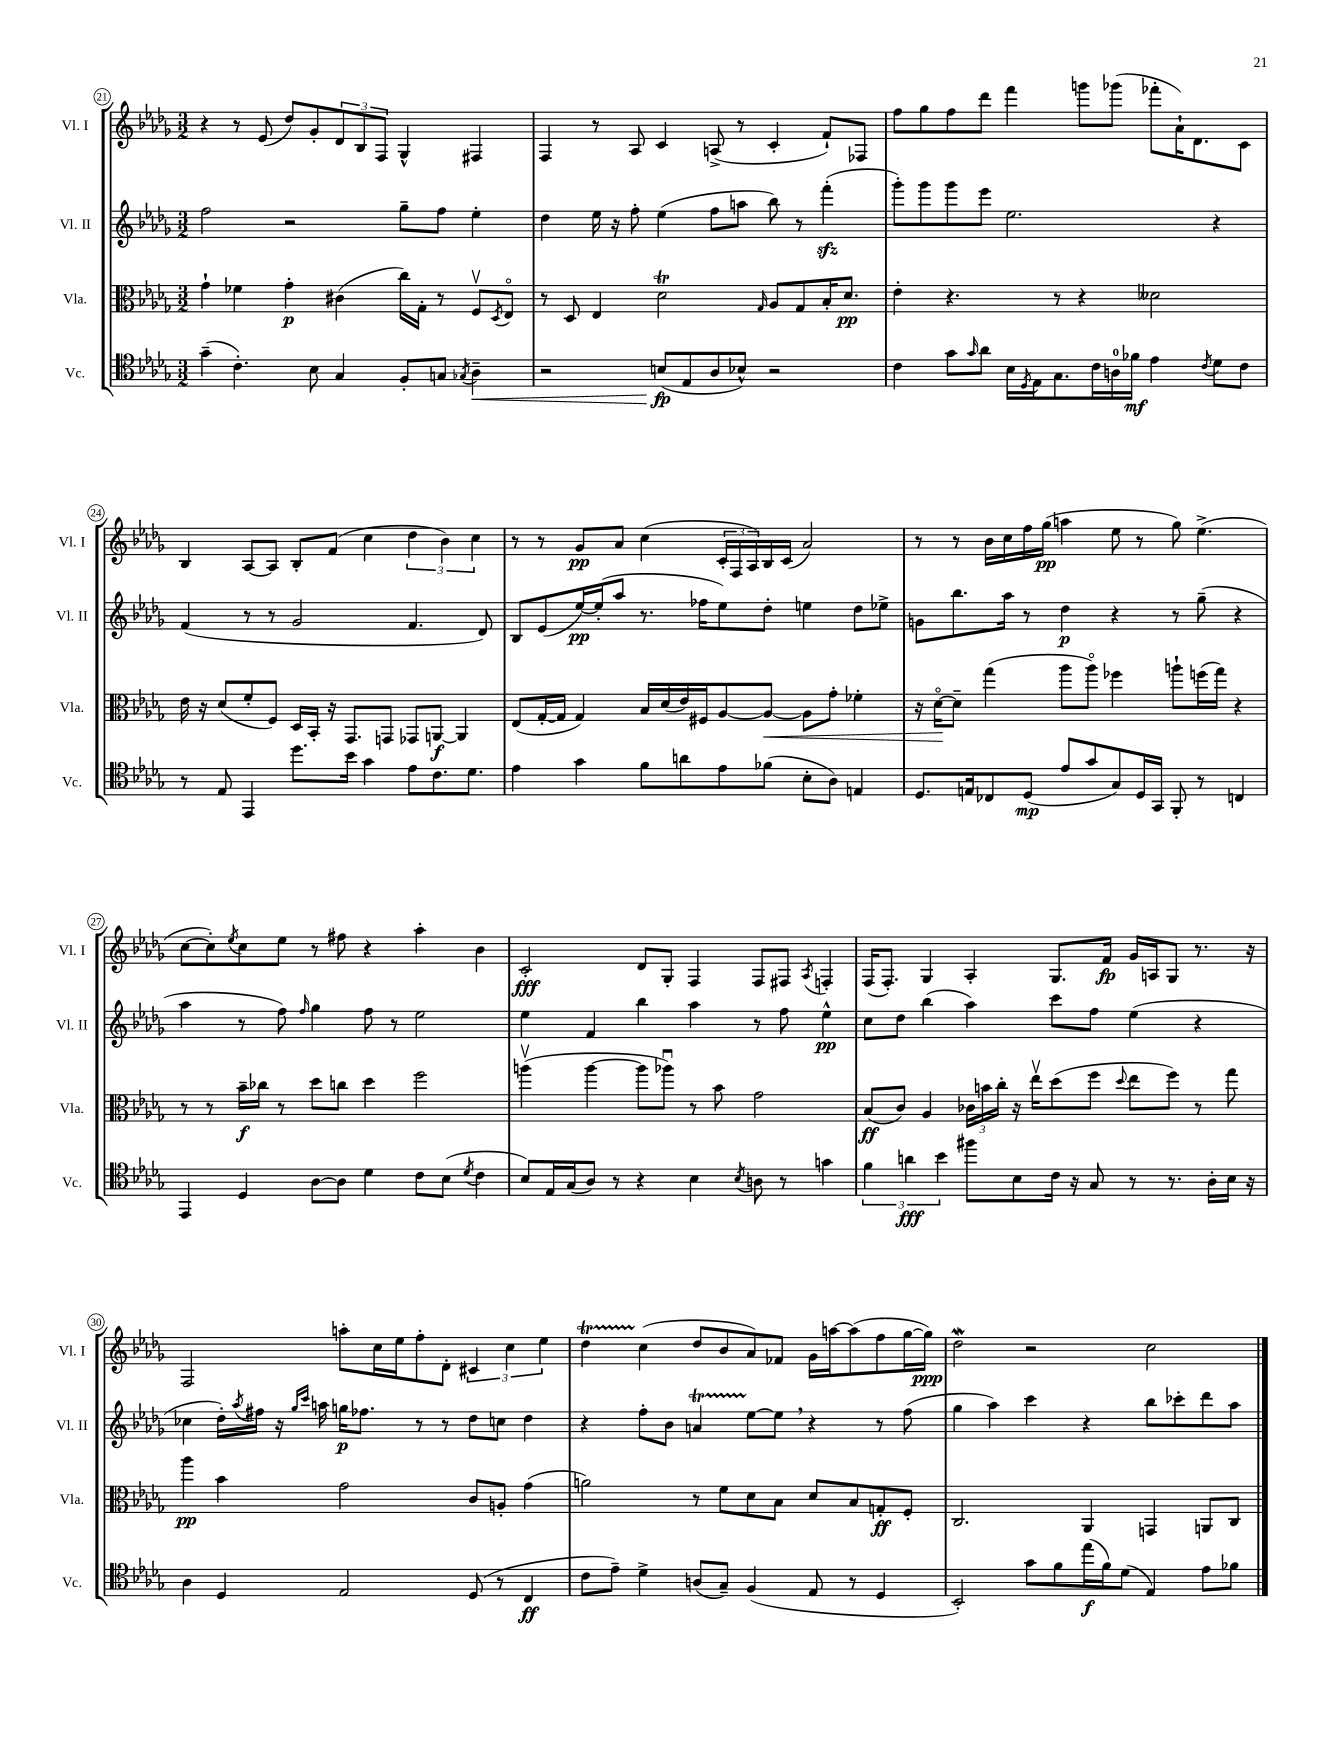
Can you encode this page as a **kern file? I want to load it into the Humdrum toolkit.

**kern	**kern	**kern	**kern
*staff4	*staff3	*staff2	*staff1
*clefC4	*clefC3	*clefG2	*clefG2
*k[b-e-a-d-g-]	*k[b-e-a-d-g-]	*k[b-e-a-d-g-]	*k[b-e-a-d-g-]
*M3/2	*M3/2	*M3/2	*M3/2
(4g-~	4g-`	2ff	4r
4.c')	4f-	.	8r
.	.	.	(8e-
.	4g-'	2r	8dd-)
8B-	.	.	8g-'
4G-	(4c#	.	12d-
.	.	.	12B-
.	.	.	12F
8F'	16cc)	8gg-~	4G-^^
.	16G-'	.	.
8G	8r	8ff	.
8qG-	.	.	.
4A-~	8Fv	4ee-'	4F#
.	8qD-	.	.
.	8E-o	.	.
=	=	=	=
2r	8r	4dd-	4F
.	8D-	.	.
.	4E-	16ee-	8r
.	.	16r	.
.	.	8ff'	8A-
(8B	2d-	(4ee-	4c
8E-	.	.	.
8A-	.	8ff	(8A^
8B-^^)	.	8aa	8r
.	16qqG-	.	.
2r	8A-	8bb-)	4c'
.	8G-	8r	.
.	16B-'	(4fff'	8f`)
.	8.d-	.	.
.	.	.	8F-
=	=	=	=
4c	4e-'	8ggg-')	8ff
.	.	8ggg-	8gg-
8g-	4.r	8ggg-	8ff
16qqg-	.	.	.
8a-	.	8eee-	8ddd-
16B-	.	2.ee-	4fff
8qD-	.	.	.
16E-	.	.	.
8.G-	8r	.	.
.	4r	.	8ggg
16c	.	.	.
16A	.	.	(8ggg-
16f-	.	.	.
4e-	2d--	.	8fff-'
.	.	.	16a-`)
.	.	.	8.d-
8qc	.	.	.
8d-	.	4r	.
8c	.	.	8c
=	=	=	=
8r	16e-	(4f	4B-
.	16r	.	.
8E-	(8d-	.	.
4EE-	8f'	8r	[8A-
.	8F)	8r	8A-]
8.dd-	16D-	2g-	8B-'
.	16BB-'	.	.
.	16r	.	(8f
16b-	8.GG-	.	.
4g-	.	.	4cc
.	8GG	.	.
8e-	8GG-	4.f	6dd-
8.c	[8AA	.	.
.	.	.	6b-)
.	4AA]	.	.
8.d-	.	.	.
.	.	.	6cc
.	.	8d-)	.
=	=	=	=
4e-	(8E-	8B-	8r
.	[16G-'	(8e-	8r
.	16G-]	.	.
4g-	4G-)	[16ee-)	8g-
.	.	(16ee-']	.
.	.	8aa-	8a-
8f	16B-	8.r	(4cc
.	(16d-	.	.
8a	16e-)	.	.
.	16F#	16ff-	.
8e-	[8A-	8ee-)	24c'
.	.	.	24F
.	.	.	24A-)
(8f-	8A-_	8dd-'	16B-
.	.	.	(16c
8B-'	8A-]	4ee	2a-)
8A-)	8g-'	.	.
4E	4f-'	8dd-	.
.	.	8ee-^	.
=	=	=	=
8.D-	16r	8g	8r
.	[16d-o	.	.
.	8d-~]	8.bb-	8r
16E	.	.	.
8C-	(4gg-	.	16b-
.	.	16aa-	16cc
(8D-	.	8r	16ff
.	.	.	(16gg-
8e-	8aa-	4dd-	4aa
8g-	8aa-o)	.	.
8G-)	4ff-	4r	8ee-
16D-	.	.	8r
16GG-	.	.	.
8FF'	8aa`	8r	8gg-)
8r	(16ff	(8gg-~	(4.ee-^
.	16gg-)	.	.
4C	4r	4r	.
=	=	=	=
4EE-	8r	4aa-	[8cc
.	8r	.	8cc'])
.	.	.	8qee-
4D-	16b-~	8r	8cc
.	16cc-	.	.
.	8r	8ff)	8ee-
.	.	16qqff	.
[8A-	8dd-	4gg-	8r
8A-]	8cc	.	8ff#
4d-	4dd-	8ff	4r
.	.	8r	.
8c	2ff	2ee-	4aa-'
(8B-	.	.	.
8qd-	.	.	.
4c	.	.	4b-
=	=	=	=
8B-)	(4aav	4ee-	2c'
16E-	.	.	.
(16G-	.	.	.
8A-)	[4aa	4f	.
8r	.	.	.
4r	8aa]	4bb-	8d-
.	8aa-u)	.	8G-'
4B-	8r	4aa-	4F
.	8b-	.	.
8qB-	.	.	.
8A	2g-	8r	8F
8r	.	8ff	8F#
.	.	.	8qA-
4g	.	4ee-^^	4F'
=	=	=	=
6f	(8B-	8cc	(16F
.	.	.	8.F')
.	8c)	8dd-	.
6a	.	.	.
.	4A-	(4bb-	4G-
6b-	.	.	.
8ff#	24c-	4aa-)	4A-'
.	24b	.	.
.	24cc'	.	.
8B-	16r	.	.
.	16ee-v	.	.
16c	(8dd-	8ccc	8.G-
16r	.	.	.
8G-	8ff	8ff	.
.	.	.	16f
.	8qqdd-	.	.
8r	8ee-	(4ee-	16g-
.	.	.	16A
8.r	8ff)	.	8G-
.	8r	4r	8.r
16A-'	.	.	.
16B-	8gg-	.	.
16r	.	.	16r
=	=	=	=
4A-	4aa-	4cc-	2F
4D-	4b-	16dd-')	.
.	.	8qaa-	.
.	.	16ff#	.
.	.	16r	.
.	.	16qqgg-	.
.	.	16qqccc	.
.	.	16aa	.
2E-	2g-	16gg	8aa'
.	.	8.ff-	.
.	.	.	16cc
.	.	.	16ee-
.	.	8r	8ff'
.	.	8r	8d-'
(8D-	8c	8dd-	6c#
8r	8A'	8cc	.
.	.	.	6cc
4C	(4g-	4dd-	.
.	.	.	6ee-
=	=	=	=
8c	2a)	4r	4dd-
8e-~)	.	.	.
4d-^	.	8ff'	(4cc
.	.	8b-	.
(8A	8r	4a	8dd-
8G-~)	8f	.	8b-
(4F	8d-	[8ee-	8a-)
.	8B-	8ee-]	8f-
8E-	8d-	4r	16g-
.	.	.	[16aa
8r	8B-	.	(8aa]
4D-	8G'	8r	8ff
.	8F'	(8ff	[16gg-
.	.	.	16gg-])
=	=	=	=
2BB-')	2.C	4gg-	2dd-
.	.	4aa-)	.
8g-	.	4ccc	2r
8f	.	.	.
(16ee-	4AA-	4r	.
16f)	.	.	.
(8d-	.	.	.
4E-)	4GG	8bb-	2cc
.	.	8ccc-'	.
8e-	8AA	8ddd-	.
8f-	8C	8aa-	.
==	==	==	==
*-	*-	*-	*-
